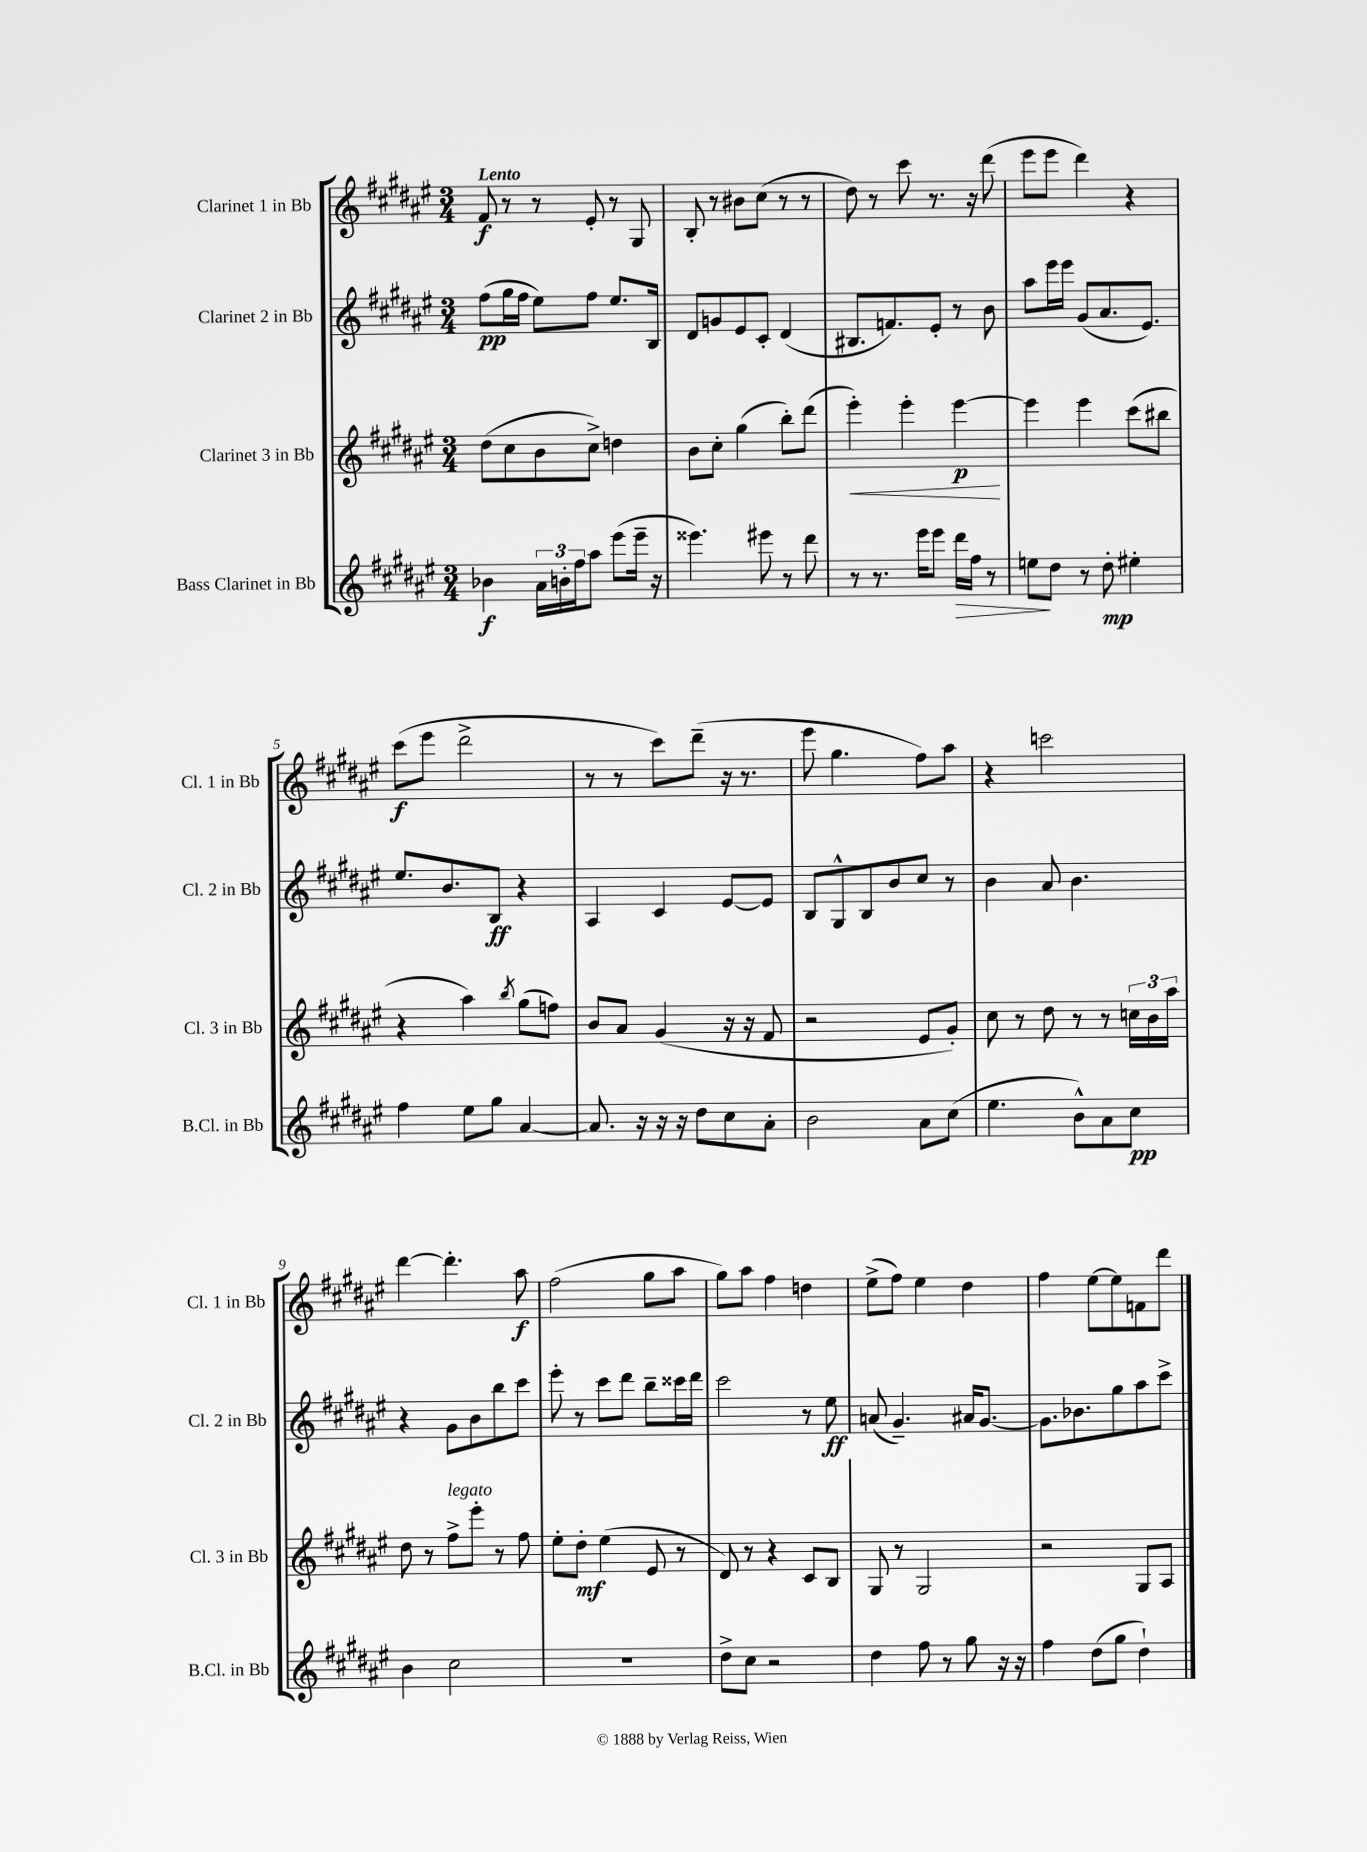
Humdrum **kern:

**kern	**kern	**kern	**kern
*staff4	*staff3	*staff2	*staff1
*clefG2	*clefG2	*clefG2	*clefG2
*k[f#c#g#d#a#e#]	*k[f#c#g#d#a#e#]	*k[f#c#g#d#a#e#]	*k[f#c#g#d#a#e#]
*M3/4	*M3/4	*M3/4	*M3/4
4b-	(8dd#	(8ff#	8f#
.	8cc#	16gg#	8r
.	.	16ff#	.
24a#	8b	8ee#)	8r
24b'	.	.	.
24ff#	.	.	.
8aa#	8cc#^)	8ff#	8e#'
(8eee#	4dd	8.ee#	8r
16eee#~	.	.	8G#
16r	.	16B	.
=	=	=	=
4.eee##)	8b	8d#	8B'
.	8cc#'	8g	8r
.	(4gg#	8e#	8b#
8eee#	.	8c#'	(8cc#
8r	8bb')	(4d#	8r
8ddd#	(8ddd#	.	8r
=	=	=	=
8r	4eee#')	8.B#	8dd#)
8.r	.	.	8r
.	.	8.f)	.
.	4eee#'	.	8ccc#
16eee#	.	.	.
8eee#	.	8e#'	8.r
16ddd#	[4eee#	8r	.
16ff#	.	.	16r
8r	.	8b	(8ddd#
=	=	=	=
8ee	4eee#]	8aa#	8eee#
8dd#	.	16eee#	8eee#
.	.	16eee#	.
8r	4eee#	(8g#	4ddd#)
8dd#'	.	8.a#	.
4ee#'	(8ccc#	.	4r
.	.	8.e#)	.
.	8bb#	.	.
=	=	=	=
4ff#	4r	8.ee#	(8ccc#
.	.	.	8eee#
.	.	8.b	.
8ee#	4aa#)	.	2ddd#^
8gg#	.	8B	.
.	8qbb	.	.
[4a#	(8gg#	4r	.
.	8ff)	.	.
=	=	=	=
8.a#]	8b	4A#	8r
.	8a#	.	8r
16r	.	.	.
16r	(4g#	4c#	8ccc#)
16r	.	.	.
8dd#	.	.	(8ddd#~
8cc#	16r	[8e#	16r
.	16r	.	8.r
8a#'	8f#	8e#]	.
=	=	=	=
2b	2r	8B	8eee#
.	.	8G#^^	4.gg#
.	.	8B	.
.	.	8b	.
8a#	8e#	8cc#	8ff#)
(8cc#	8g#')	8r	8aa#
=	=	=	=
4.ee#	8cc#	4b	4r
.	8r	.	.
.	8dd#	8a#	2ccc
8b^^)	8r	4.b	.
8a#	8r	.	.
8cc#	24cc	.	.
.	24b	.	.
.	24aa#	.	.
=	=	=	=
4b	8dd#	4r	[4ddd#
.	8r	.	.
2cc#	8ff#^	8g#	4.ddd#']
.	8eee#'	8b	.
.	8r	8bb	.
.	8ff#	8ccc#	8aa#
=	=	=	=
2.r	8ee#'	8eee#'	(2ff#
.	8dd#'	8r	.
.	(4ee#	8ccc#	.
.	.	8ddd#	.
.	8e#	8bb~	8gg#
.	8r	16ccc##	8aa#
.	.	16ddd#	.
=	=	=	=
8dd#^	8d#)	2ccc#	8gg#)
8cc#	8r	.	8aa#
2r	4r	.	4ff#
.	8c#	8r	4dd
.	8B	8ee#	.
=	=	=	=
4dd#	8G#	(8a	(8ee#^
.	8r	4.g#~)	8ff#)
8ff#	2G#	.	4ee#
8r	.	.	.
8gg#	.	16a#	4dd#
.	.	[8.g#	.
16r	.	.	.
16r	.	.	.
=	=	=	=
4ff#	2r	8.g#]	4ff#
.	.	8.b-	.
(8dd#	.	.	[8ee#
8gg#	.	8gg#	8ee#]
4dd#`)	8G#	8aa#	8f
.	8A#	8ccc#^	8ddd#
==	==	==	==
*-	*-	*-	*-
